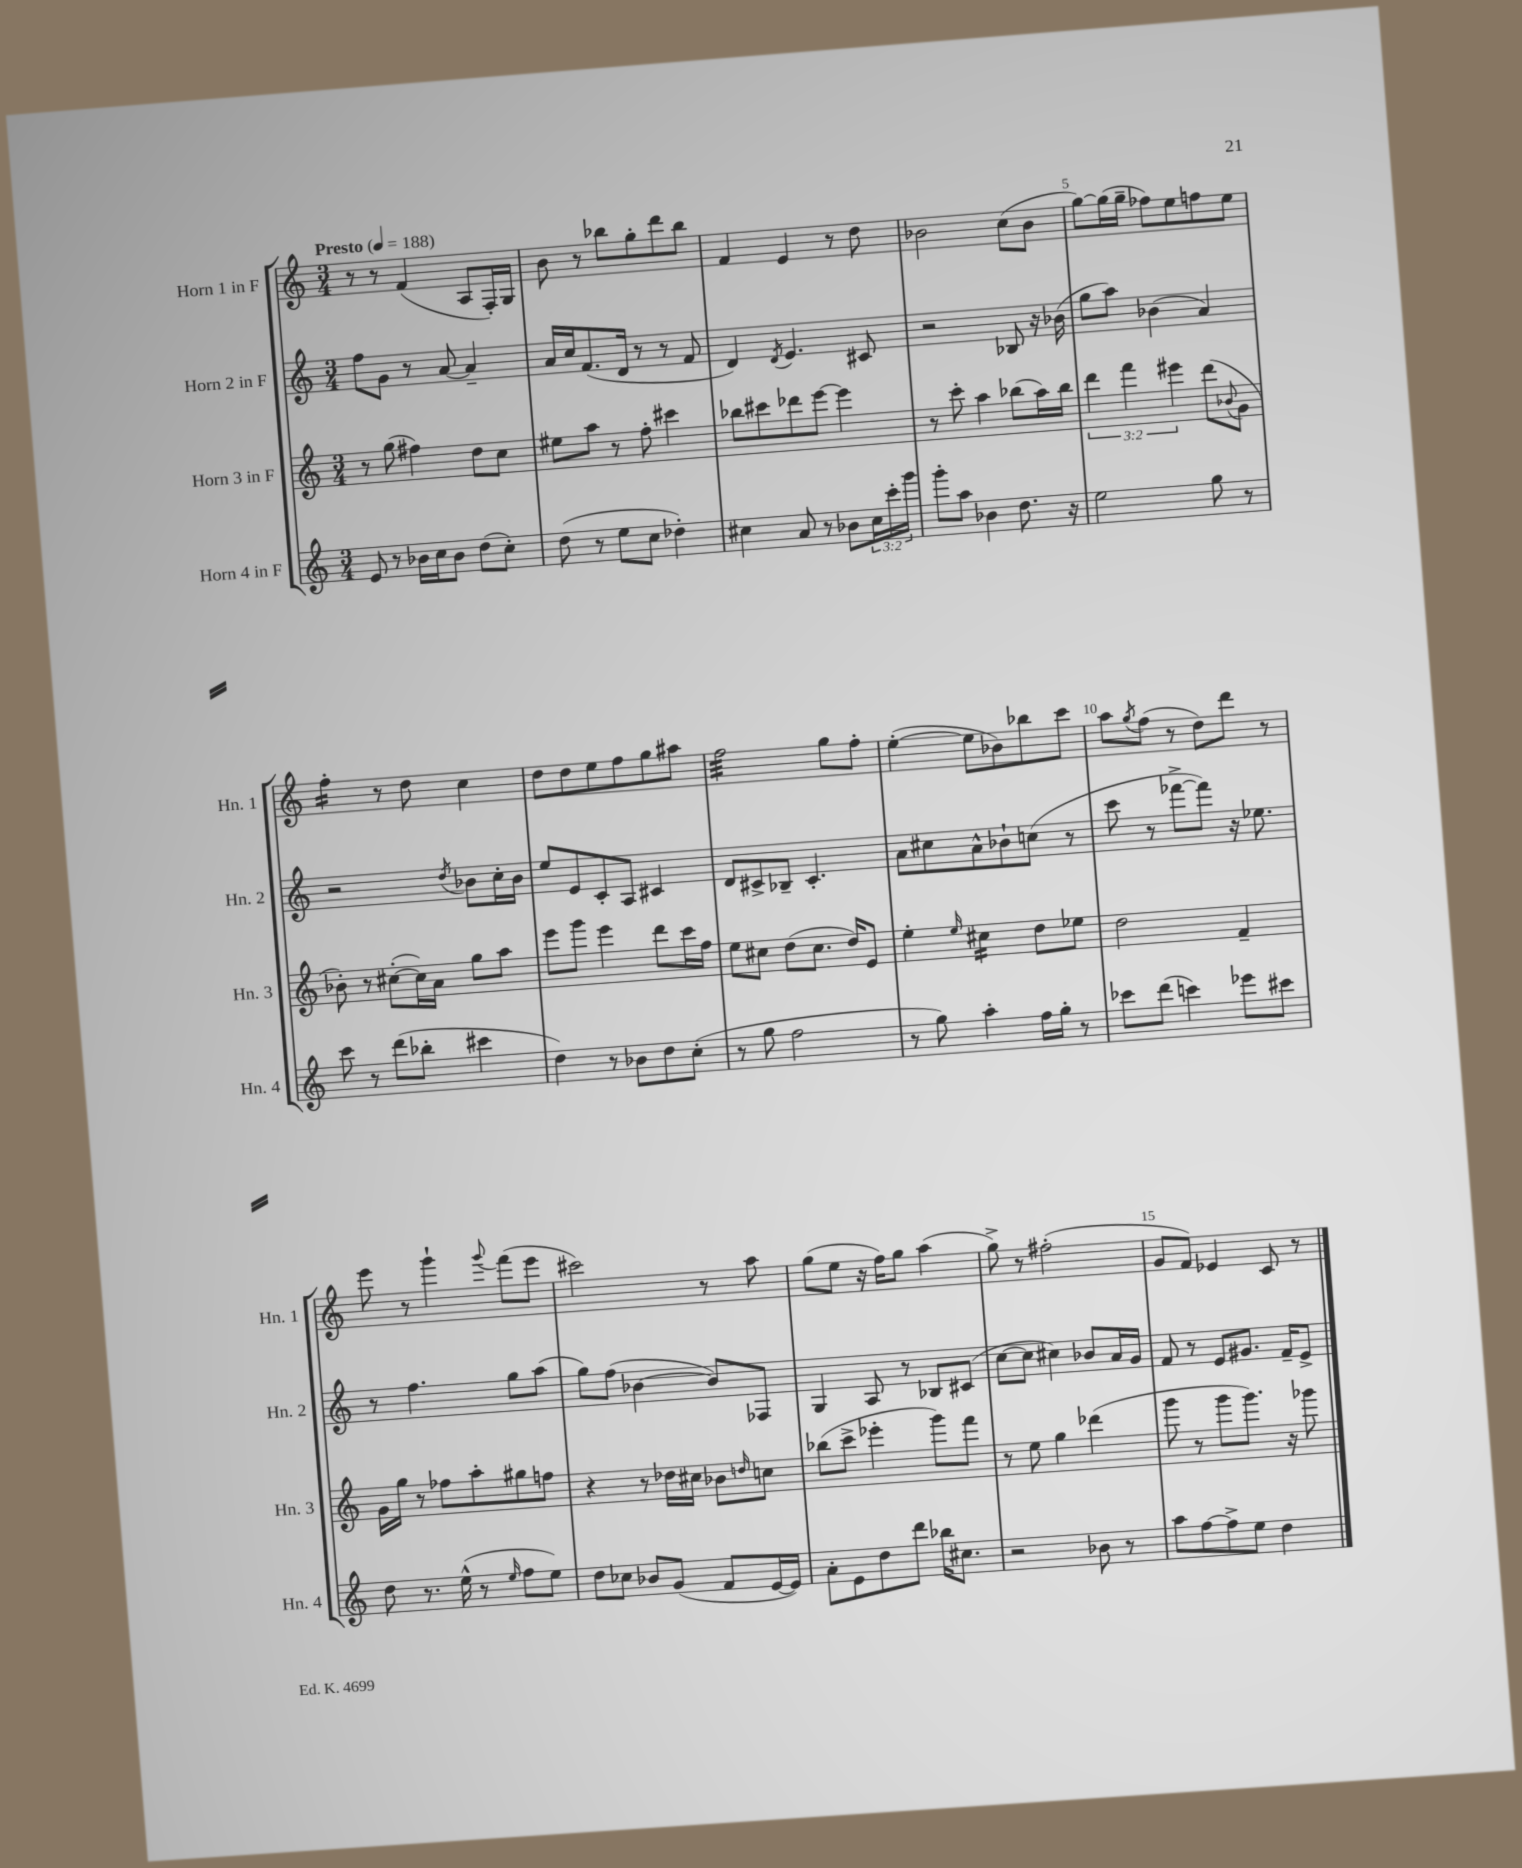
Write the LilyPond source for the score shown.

<<
\new StaffGroup <<
\new Staff = "s0" \with { instrumentName = "Horn 1 in F" shortInstrumentName = "Hn. 1" } {
    \clef treble \key c \major \numericTimeSignature \time 3/4 \tempo "Presto" 4 = 188
    r8 r8 f'4( a8 f16-.) g16 |
    b'8 r8 bes''8 g''8-. d'''8 bes''8 |
    f'4 e'4 r8 d''8 |
    bes'2 c''8( bes'8 |
    g''8~) g''16( g''16-- fes''8) e''8 f''8 e''8 |
    f''4:16-. r8 d''8 c''4 |
    d''8 d''8 e''8 f''8 g''8 ais''8 |
    f''2:32 g''8 f''8-. |
    e''4~-.( e''8 bes'8) bes''8 c'''8 |
    a''8 \acciaccatura { g''8 } f''8( r8 d''8) d'''8 r8 |
    e'''8 r8 g'''4-! \appoggiatura { g'''8 } f'''8( e'''8 |
    cis'''2) r8 a''8 |
    g''8( e''8 r16 f''16) g''8 a''4( |
    g''8->) r8 fis''2-.( |
    g'8 f'8) ees'4 c'8 r8 \bar "|." |
}
\new Staff = "s1" \with { instrumentName = "Horn 2 in F" shortInstrumentName = "Hn. 2" } {
    \clef treble \key c \major \numericTimeSignature \time 3/4
    f''8 g'8 r8 a'8~ a'4-- |
    a'16 c''16 f'8.( d'16 r8 r8 f'8 |
    d'4) \acciaccatura { d'8 } e'4. cis'8 |
    r2 bes8 r16 bes'16( |
    g''8 a''8) bes'4( a'4) |
    r2 \acciaccatura { d''8 } bes'8 c''16-. bes'16 |
    e''8 e'8 c'8-. a8 cis'4 |
    d'8 cis'8-> bes8-- cis'4.-. |
    a'8 cis''8 a'8-^ bes'8-! c''8( r8 |
    c'''8 r8 fes'''8~-> fes'''8) r16 ees''8. |
    r8 f''4. g''8 a''8( |
    g''8) f''8( bes'4~ bes'8) fes8 |
    g4 a8 r8 bes8 cis'8( |
    c''8~ c''8 cis''4) bes'8 a'16 g'16 |
    f'8 r8 e'8 gis'8. f'16-- e'8-> \bar "|." |
}
\new Staff = "s2" \with { instrumentName = "Horn 3 in F" shortInstrumentName = "Hn. 3" } {
    \clef treble \key c \major \numericTimeSignature \time 3/4 \override Staff.TupletNumber.text = #tuplet-number::calc-fraction-text
    r8 g''8( fis''4) d''8 c''8 |
    eis''8 a''8 r8 f''8-. cis'''4 |
    bes''8 cis'''8 des'''8 e'''8~ e'''4 |
    r8 c'''8-. a''4 bes''8( a''16) bes''16 |
    \tuplet 3/2 { d'''4 f'''4 eis'''4 } d'''8( \appoggiatura { bes'8 } g'8 |
    bes'8-.) r8 cis''8~-.( cis''16) a'16 g''8 a''8 |
    e'''8 g'''8 e'''4 d'''8 c'''16 f''16 |
    e''8 cis''8 d''8( cis''8. d''16) e'8 |
    e''4-. \grace { e''16 } cis''4:16 d''8 ees''8 |
    d''2 f'4-- |
    g'16 g''16 r8 fes''8 a''8-. gis''8 f''8 |
    r4 r8 des''16 cis''16 bes'8 \grace { d''16 } c''8 |
    bes''8( c'''8-> ees'''4-. g'''8) f'''8 |
    r8 e''8 g''4 des'''4( |
    g'''8 r8 g'''8 g'''8.) r16 ges'''8 \bar "|." |
}
\new Staff = "s3" \with { instrumentName = "Horn 4 in F" shortInstrumentName = "Hn. 4" } {
    \clef treble \key c \major \numericTimeSignature \time 3/4 \override Staff.TupletNumber.text = #tuplet-number::calc-fraction-text
    e'8 r8 bes'16 c''16 bes'8 d''8( c''8-.) |
    d''8( r8 e''8 c''8 des''4-.) |
    cis''4 a'8 r8 bes'8 \tuplet 3/2 { cis''16 c'''16-. g'''16 } |
    g'''8-. a''8 bes'4 d''8. r16 |
    e''2 g''8 r8 |
    c'''8 r8 d'''8( bes''8-. cis'''4 |
    d''4) r8 bes'8 d''8 c''8-.( |
    r8 g''8 f''2 |
    r8 g''8) a''4-. f''16 g''16-. r8 |
    ces'''8 d'''8( c'''4) ees'''8 cis'''8 |
    d''8 r8. e''16-^( r8 \grace { e''16 } f''8 e''8) |
    d''8 ces''8 bes'8 g'8( f'8 e'16~ e'16) |
    a'8-. e'8 d''8 d'''8 bes''16 cis''8. |
    r2 bes'8 r8 |
    a''8 f''8~ f''8-> e''8 d''4 \bar "|." |
}
>>
>>
\layout { \context { \Score \override BarNumber.break-visibility = ##(#f #t #t) barNumberVisibility = #(every-nth-bar-number-visible 5) } }
